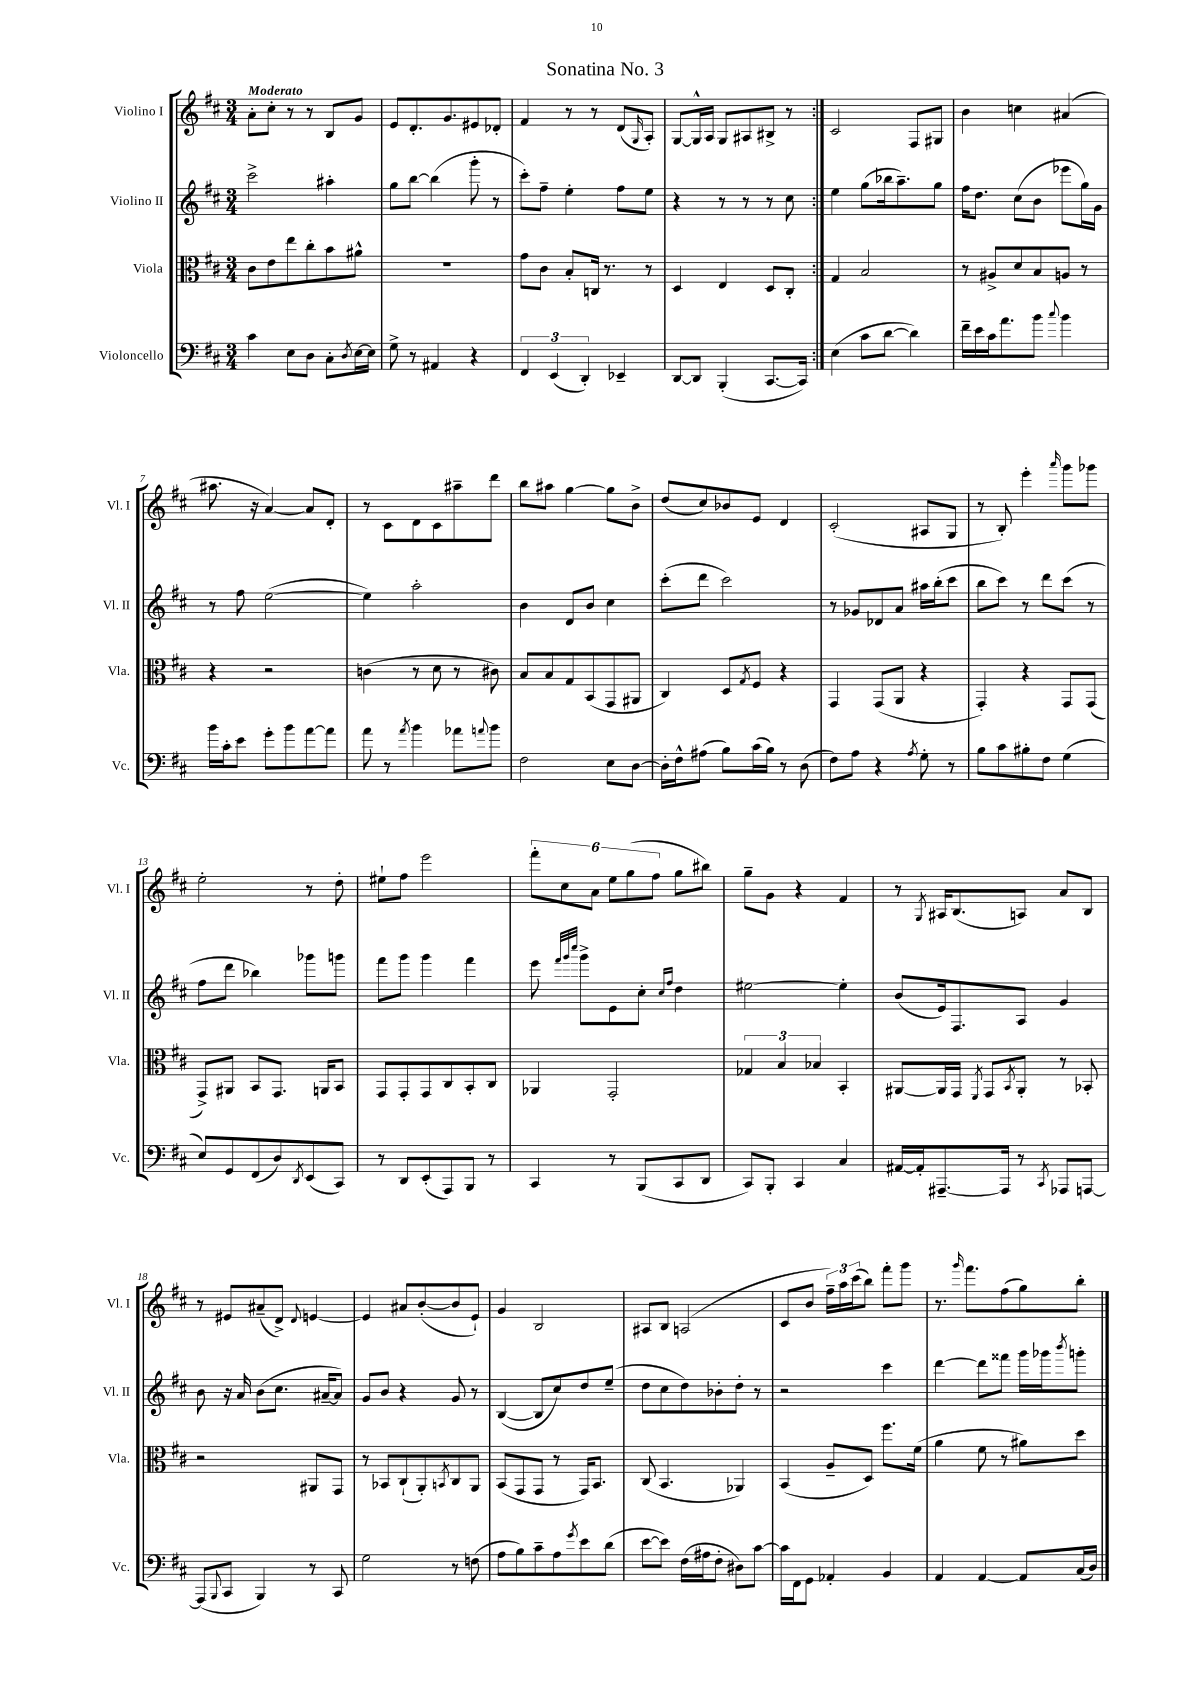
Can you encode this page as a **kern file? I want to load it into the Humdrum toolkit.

**kern	**kern	**kern	**kern
*staff4	*staff3	*staff2	*staff1
*clefF4	*clefC3	*clefG2	*clefG2
*k[f#c#]	*k[f#c#]	*k[f#c#]	*k[f#c#]
*M3/4	*M3/4	*M3/4	*M3/4
4c#	8c#	2ccc#^	8a'
.	8e	.	8cc#'
8E	8ee	.	8r
8D	8cc#'	.	8r
8C#'	8b	4aa#'	8B
8qD	.	.	.
[16E	8a#^^	.	8g
16E]	.	.	.
=	=	=	=
8G^	2.r	8gg	8e
8r	.	[8bb	8.d'
4AA#	.	(4bb]	.
.	.	.	8.g
4r	.	8ggg'	8e#
.	.	8r	8d-'
=	=	=	=
6FF#	8g	8ccc#')	4f#
.	8c#	8ff#~	.
(6EE	.	.	.
.	8B'	4ee'	8r
6DD')	.	.	.
.	16C	.	8r
.	8.r	.	.
4EE-~	.	8ff#	(8d
.	.	.	16qqG
.	8r	8ee	8A')
=	=	=	=
[8DD	4D	4r	[8G
8DD]	.	.	16G^^]
.	.	.	16A
(4BBB'	4E	8r	8G
.	.	8r	8A#
[8.CC#	8D	8r	8B#^
.	8C#'	8cc#	8r
16CC#])	.	.	.
=:|!	=:|!	=:|!	=:|!
(4E	4G	4ee	2c#
8c#	2B	(8gg	.
[8d	.	16bb-	.
.	.	8.aa~)	.
4d])	.	.	8F#
.	.	8gg	8G#
=	=	=	=
16f#~	8r	16ff#	4b
16e	.	8.dd	.
16c#	8A#^	.	.
8.a	.	.	.
.	8d	(8cc#	4cc
8b	8B	8b	.
8qqcc#	.	.	.
4b	8A	8eee-	(4a#
.	8r	16gg)	.
.	.	16g	.
=	=	=	=
16b	4r	8r	8.aa#
16c#'	.	.	.
8e	.	8ff#	.
.	.	.	16r
8g'	2r	([2ee	[4a)
8b	.	.	.
[8a	.	.	8a]
8a]	.	.	8d'
=	=	=	=
8a	(4c	4ee])	8r
8r	.	.	8c#
8qa	.	.	.
4b	8r	2aa'	8d
.	8d	.	8c#
8a-	8r	.	8aa#~
8qqa	.	.	.
8b	8c#)	.	8ddd
=	=	=	=
2F#	8B	4b	8bb
.	8B	.	8aa#
.	8G	8d	[4gg
.	(8BB	8b	.
8E	8GG	4cc#	8gg]
[8D	8AA#	.	8b^
=	=	=	=
16D']	4C#)	(8ccc#'	(8dd
16F#^^	.	.	.
(8A#	.	8ddd	8cc#)
8B)	8D	2ccc#)	8b-
.	8qG	.	.
(16c#	8F#	.	8e
16B)	.	.	.
8r	4r	.	4d
(8D	.	.	.
=	=	=	=
8F#)	4GG	8r	(2c#'
8A	.	8g-	.
4r	(8GG	8d-	.
.	8AA	8a	.
8qA	.	.	.
8G'	4r	16aa#	8A#
.	.	(16bb'	.
8r	.	8ccc#	8G
=	=	=	=
8B	4GG')	8bb	8r
8c#	.	8ccc#)	8B')
8B#'	4r	8r	4eee'
8F#	.	8ddd	.
.	.	.	16qqaaa
(4G	8GG	(8ccc#	8ggg
.	(8GG	8r	8ggg-
=	=	=	=
8E)	8GG^)	8ff#	2ee'
8GG	8AA#	8ddd	.
(8FF#	8BB	4bb-)	.
8D)	8.GG	.	.
8qDD	.	.	.
(8EE	.	8ggg-	8r
.	16AA	.	.
8CC#)	8BB	8ggg	8dd'
=	=	=	=
8r	8GG	8fff#	8ee#`
8DD	8GG'	8ggg	8ff#
(8EE'	8GG	4ggg	2eee
8AAA)	8C#	.	.
8BBB	8BB'	4fff#	.
8r	8C#	.	.
=	=	=	=
4CC#	4AA-	8eee	12fff#'
.	.	.	12cc#
.	.	32qqfff#	.
.	.	32qqggg	.
.	.	32qqcccc#	.
.	.	8ggg^	.
.	.	.	12a
8r	2GG'	8e	12ee
.	.	.	(12gg
(8BBB	.	8cc#'	.
.	.	.	12ff#
.	.	16qqcc#	.
.	.	16qqff#	.
8CC#	.	4dd	8gg
8DD	.	.	8bb#)
=	=	=	=
8CC#)	6G-	[2ee#	8gg~
8BBB'	.	.	8g
.	6B	.	.
4CC#	.	.	4r
.	6B-	.	.
4C#	4BB'	4ee#']	4f#
=	=	=	=
[16AA#	[8AA#	(8b	8r
16AA#']	.	.	.
.	.	.	8qG
[8.AAA#~	16AA#]	16e)	16A#
.	16GG	8.F#	(8.B
.	8qFF#	.	.
.	8GG	.	.
16AAA#]	.	.	.
.	8qBB	.	.
8r	8AA#'	8A	8A)
8qCC#	.	.	.
8AAA-	8r	4g	8a
[8AAA	8BB-'	.	8B
=	=	=	=
(8AAA]	2r	8b	8r
8qqBBB	.	.	.
8CC#	.	16r	8e#
.	.	16a	.
4BBB)	.	(8b	(8a#~
.	.	8.cc#	8d^)
.	.	.	8qqd
8r	8AA#	.	[4e
.	.	[16a#~	.
8CC#	8GG	8a#])	.
=	=	=	=
2G	8r	8g	4e]
.	8BB-	8b	.
.	(8C#`	4r	8a#
.	8AA')	.	([8b'
.	8qBB	.	.
8r	8C#	8g	8b]
(8F	8AA	8r	8e`)
=	=	=	=
8A	(8BB	([4B	4g
8B)	8GG	.	.
8c#~	8GG	8B]	2B
8A	8r	8cc#)	.
8qg	.	.	.
8e	16GG)	8dd	.
.	8.BB	.	.
(8d	.	(8ee~	.
=	=	=	=
[8e	(8C#	8dd	8A#
8e])	4.BB	8cc#	8B
(16F#	.	8dd)	(2A
16A#	.	.	.
8F#'	.	8b-'	.
8D#)	4AA-)	8dd'	.
[8c#	.	8r	.
=	=	=	=
16c#]	(4BB	2r	8c#
16FF#	.	.	.
8GG	.	.	8b
4AA-'	8A~	.	24ff#~)
.	.	.	24aa
.	.	.	(24ccc#
.	8D)	.	8bb)
4BB	8.ff#	4ccc#	8fff#'
.	.	.	8ggg
.	(16f#	.	.
=	=	=	=
4AA	4a	[4ddd	8.r
.	.	.	16qqggg
.	.	.	8.fff#
[4AA	8f#	8ddd]	.
.	8r	8fff##	(8ff#
8AA]	8a#)	16ggg	8gg)
.	.	16ggg-	.
.	.	8qbbb	.
(16C#	8dd	8ggg'	8bb'
16D)	.	.	.
==	==	==	==
*-	*-	*-	*-
